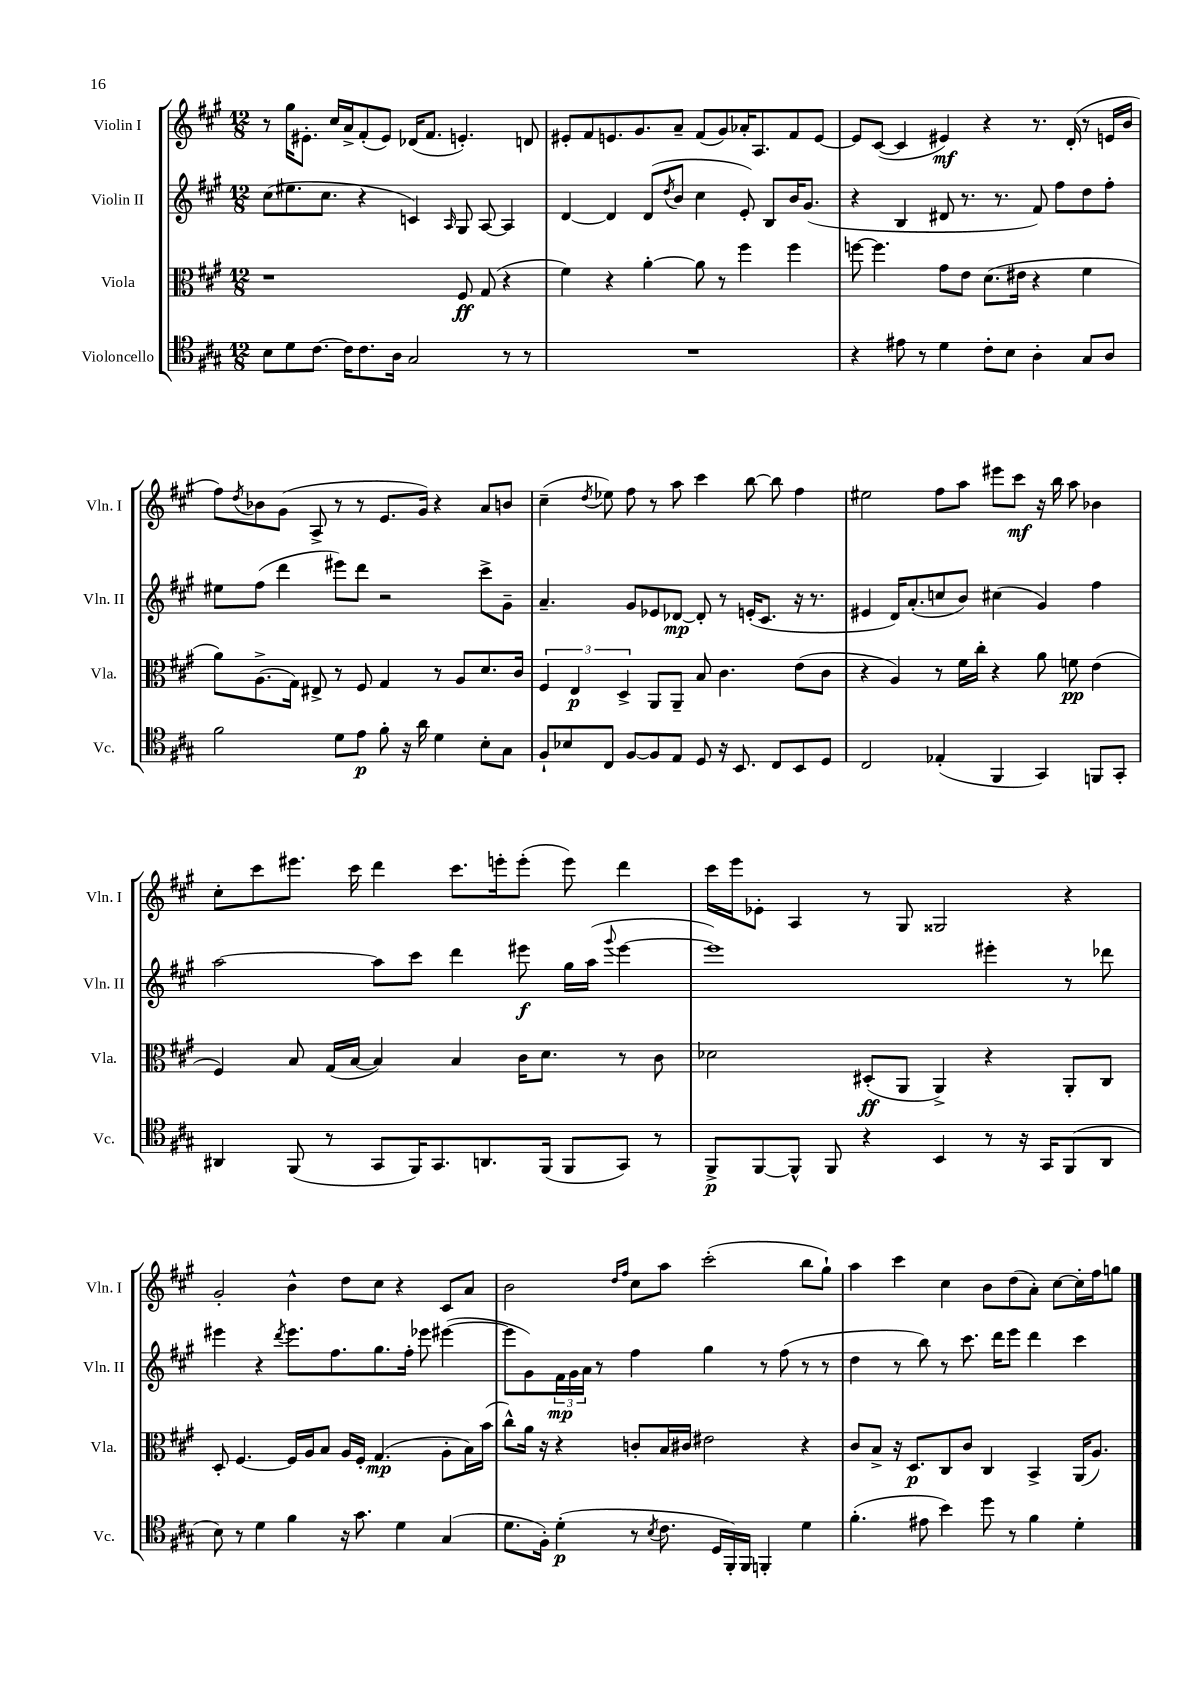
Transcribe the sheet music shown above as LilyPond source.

<<
\new StaffGroup <<
\new Staff = "s0" \with { instrumentName = "Violin I" shortInstrumentName = "Vln. I" } {
    \clef treble \key a \major \numericTimeSignature \time 12/8
    r8 gis''16 eis'8.-. cis''16 a'16-> fis'8-.( eis'8) des'16( fis'8. e'4.-.) d'8 |
    eis'8-. fis'8 e'8. gis'8. a'8-- fis'8( gis'8) aes'16-. a8. fis'8 e'8~ |
    e'8 cis'8~( cis'4 eis'4\mf) r4 r8. d'16-.( r8 e'16 b'16 |
    fis''8) \acciaccatura { d''8 } bes'8 gis'8( a8-> r8 r8 e'8. gis'16) r4 a'8 b'8 |
    cis''4--( \acciaccatura { d''8 } ees''8) fis''8 r8 a''8 cis'''4 b''8~ b''8 fis''4 |
    eis''2 fis''8 a''8 eis'''8 cis'''8\mf r16 b''16 a''8 bes'4 |
    cis''8-. cis'''8 eis'''8. cis'''16 d'''4 cis'''8. e'''16-. e'''8-.( e'''8) d'''4 |
    cis'''16 e'''16 ees'8-. a4 r8 gis8 gisis2 r4 |
    gis'2-. b'4-^ d''8 cis''8 r4 cis'8 a'8 |
    b'2 \grace { d''16 fis''16 } cis''8 a''8 cis'''2-.( b''8 gis''8-!) |
    a''4 cis'''4 cis''4 b'8 d''8( a'8-.) cis''8~ cis''16-. fis''16 g''8 \bar "|." |
}
\new Staff = "s1" \with { instrumentName = "Violin II" shortInstrumentName = "Vln. II" } {
    \clef treble \key a \major \numericTimeSignature \time 12/8
    cis''8( eis''8. cis''8. r4 c'4) \grace { a16 } gis8 a8~ a4 |
    d'4~ d'4 d'8( \acciaccatura { d''8 } b'8 cis''4 e'8-.) b8 b'16 gis'8.( |
    r4 b4 dis'8 r8. r8. fis'8) fis''8 d''8 fis''8-. |
    eis''8 fis''8( d'''4 eis'''8) d'''8 r2 cis'''8-> gis'8-- |
    a'4.-- gis'8 ees'8 des'8~\mp des'8-. r8 e'16-.( cis'8. r16 r8. |
    eis'4 d'16) a'8.-.( c''8 b'8) cis''4( gis'4) fis''4 |
    a''2~ a''8 cis'''8 d'''4 eis'''8\f gis''16 a''16( \appoggiatura { gis'''8 } eis'''4~ |
    eis'''1) eis'''4-. r8 des'''8 |
    eis'''4 r4 \acciaccatura { d'''8 } eis'''8. fis''8. gis''8. fis''16-. ees'''8 eis'''4~( |
    eis'''8 gis'8) \tuplet 3/2 { fis'16\mp gis'16 a'16 } r8 fis''4 gis''4 r8 fis''8( r8 r8 |
    d''4 r8 b''8) r8 cis'''8. d'''16 e'''8 d'''4 cis'''4 \bar "|." |
}
\new Staff = "s2" \with { instrumentName = "Viola" shortInstrumentName = "Vla." } {
    \clef alto \key a \major \numericTimeSignature \time 12/8
    r1 fis8\ff gis8( r4 |
    fis'4) r4 a'4~-. a'8 r8 fis''4 fis''4 |
    f''8~ f''4. gis'8 e'8 d'8.( eis'16 r4 fis'4 |
    a'8) a8.->( gis16) eis8-> r8 fis8 gis4 r8 a8 d'8. cis'16 |
    \tuplet 3/2 { fis4 e4\p d4-> } a,8 a,8-- b8 cis'4. e'8( cis'8 |
    r4 a4) r8 fis'16 cis''16-. r4 a'8 f'8\pp e'4( |
    fis4) b8 gis16( b16~ b4) b4 cis'16 d'8. r8 cis'8 |
    des'2 dis8-.\ff( a,8 a,4->) r4 a,8-. cis8 |
    d8-. fis4.~ fis16 a16 b8 a16 fis16-. gis4.\mp( a8-. b16) b'16( |
    cis''8-^) a'16 r16 r4 c'8-. b16 cis'16 eis'2 r4 |
    cis'8 b8-> r16 d8.\p cis8 cis'8 cis4 b,4-> a,16( a8.) \bar "|." |
}
\new Staff = "s3" \with { instrumentName = "Violoncello" shortInstrumentName = "Vc." } {
    \clef tenor \key a \major \numericTimeSignature \time 12/8
    b8 d'8 cis'8.~ cis'16 cis'8. a16 gis2 r8 r8 |
    R1. |
    r4 eis'8 r8 d'4 cis'8-. b8 a4-. gis8 a8 |
    fis'2 d'8 e'8\p fis'8-. r16 a'16 d'4 b8-. gis8 |
    fis8-! bes8 cis8 fis8~ fis8 e8 d8 r16 b,8. cis8 b,8 d8 |
    cis2 ees4-.( fis,4 gis,4) f,8 gis,8-. |
    ais,4 fis,8( r8 gis,8 fis,16) gis,8. a,8. fis,16( fis,8 gis,8) r8 |
    fis,8->\p fis,8~ fis,8-^ fis,8 r4 b,4 r8 r16 gis,16 fis,8( a,8 |
    b8) r8 d'4 fis'4 r16 gis'8. d'4 gis4( |
    d'8. fis16-.) d'4-.\p( r8 \acciaccatura { b8 } cis'8. d16 fis,16-.) fis,16 f,4-. d'4 |
    fis'4.-.( eis'8 b'4) d''8 r8 fis'4 d'4-. \bar "|." |
}
>>
>>
\layout { \context { \Score \remove "Bar_number_engraver" } }
